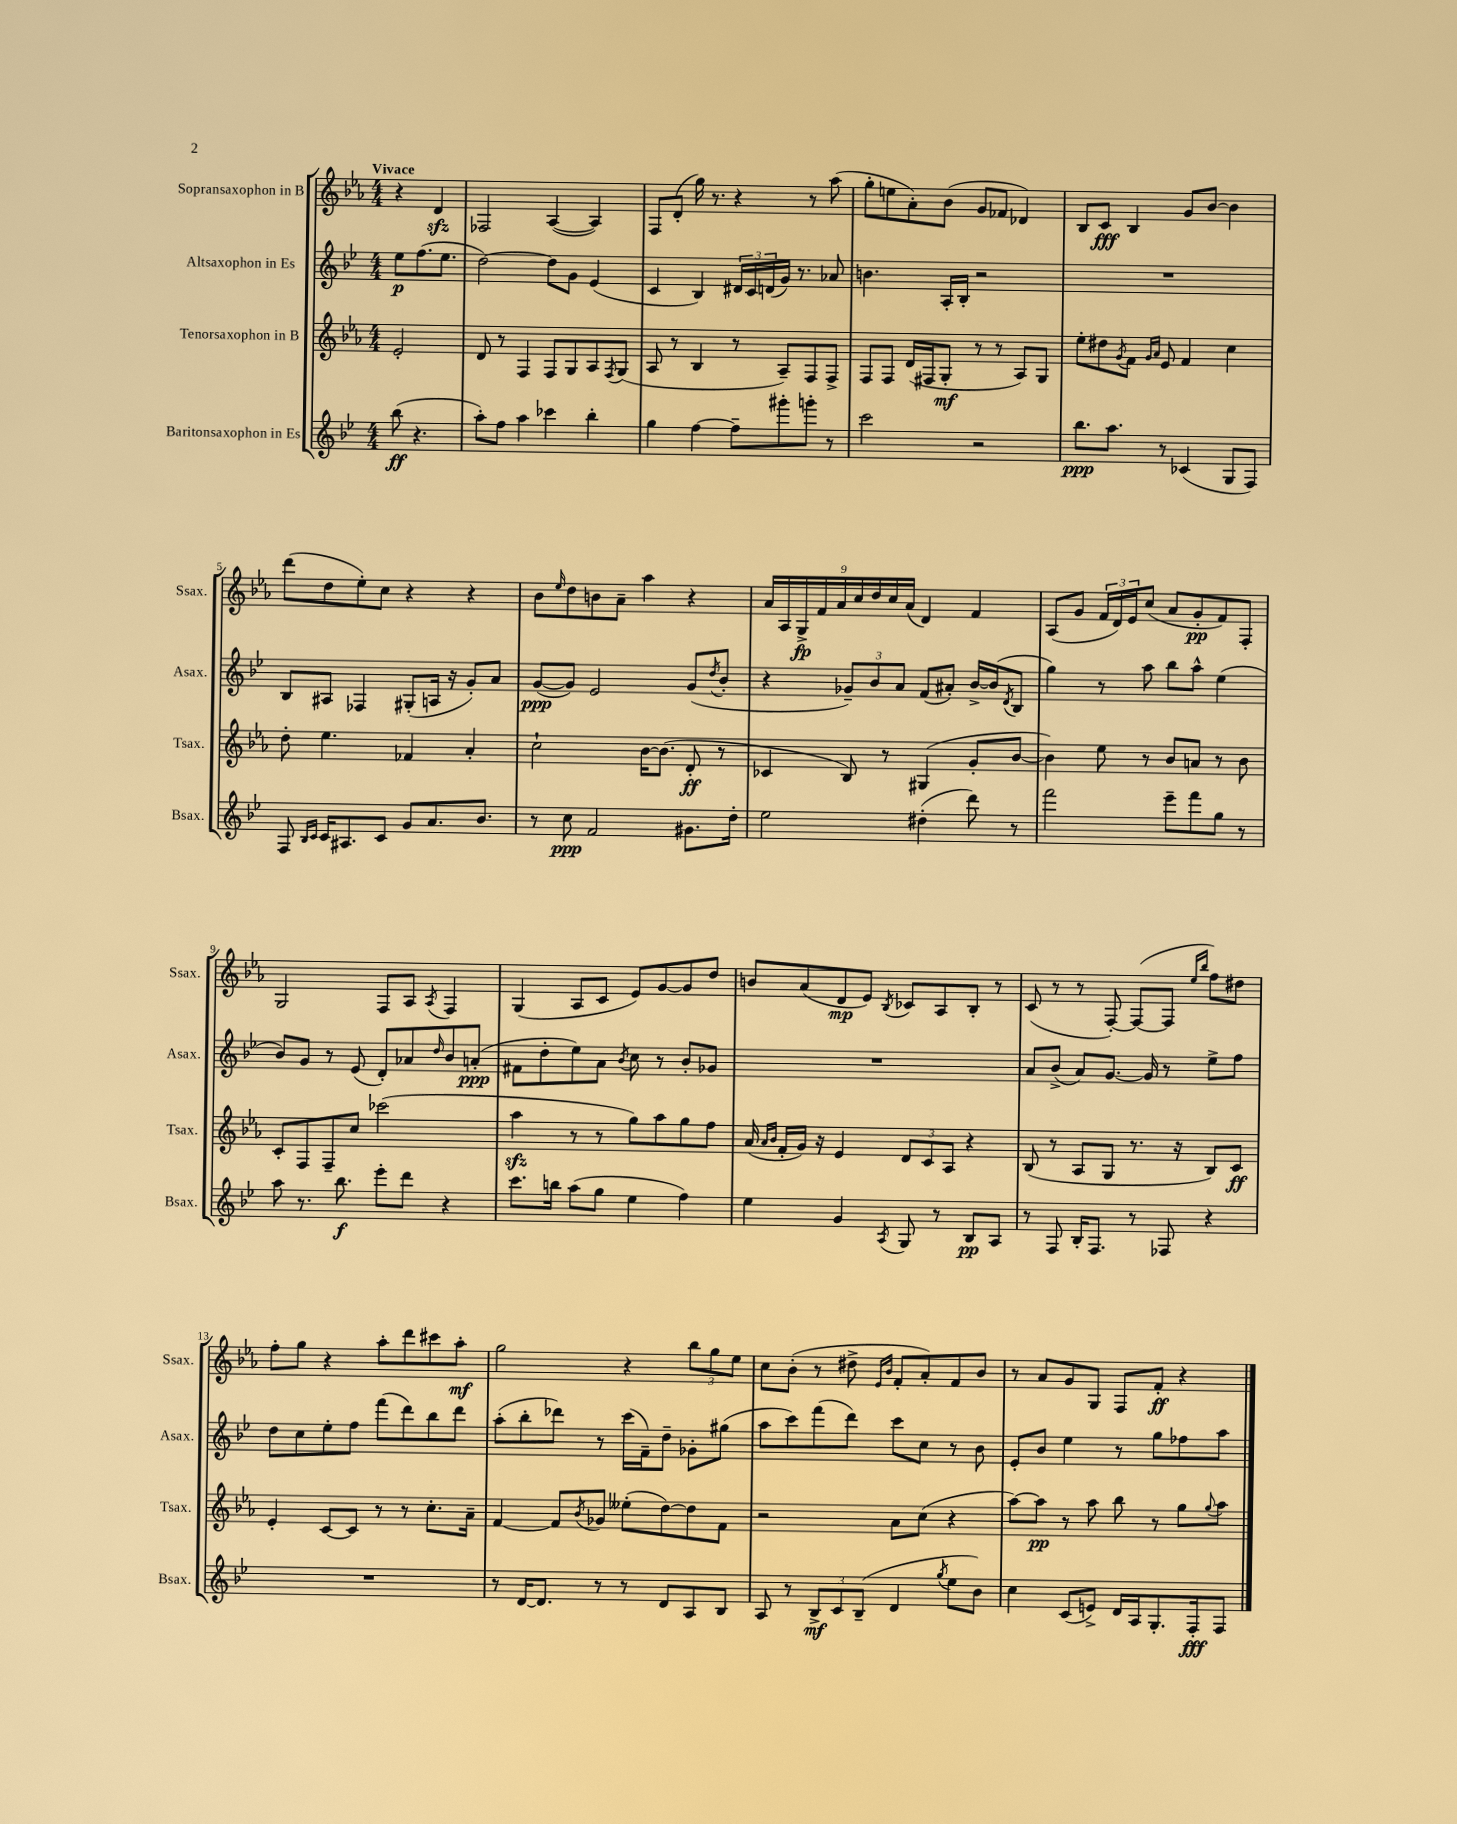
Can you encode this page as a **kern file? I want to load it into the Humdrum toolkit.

**kern	**kern	**kern	**kern
*staff4	*staff3	*staff2	*staff1
*clefG2	*clefG2	*clefG2	*clefG2
*k[b-e-]	*k[b-e-a-]	*k[b-e-]	*k[b-e-a-]
*M4/4	*M4/4	*M4/4	*M4/4
(8bb-	2e-'	8ee-	4r
4.r	.	(8.ff	.
.	.	.	4d
.	.	8.ee-	.
=	=	=	=
8aa')	8d	[2dd)	2F-
8ff	8r	.	.
4aa	4F	.	.
4ccc-	8F	8dd]	([4A-
.	8G	8g	.
4bb-'	8A-	(4e-	4A-])
.	8qF	.	.
.	(8G	.	.
=	=	=	=
4gg	8A-	4c	8F
.	8r	.	(8d'
[4ff	4B-	4B-)	16gg)
.	.	.	8.r
8ff~]	8r	24d#	4r
.	.	24c	.
.	.	(24d	.
8ggg#'	8A-~)	16g)	.
.	.	8.r	.
8ggg'	8F	.	8r
8r	8F^	8a-	(8aa-
=	=	=	=
2ccc	8F	4.b	8gg'
.	8F	.	8ee
.	(16d	.	8a-')
.	16F#	.	.
.	8G'	16A'	(8b-
.	.	16B-'	.
2r	8r	2r	8g
.	8r	.	8f-
.	8A-)	.	4d-)
.	8G	.	.
=	=	=	=
8.bb-	8ee-'	1r	8B-
.	8dd#	.	8c
8.aa	.	.	.
.	8qg	.	.
.	8f	.	4B-
.	16qqg	.	.
.	16qqa-	.	.
8r	8e-	.	.
(4c-	4f	.	8g
.	.	.	[8b-
8G	4cc	.	4b-]
8F)	.	.	.
=	=	=	=
8F	8dd'	8B-	(8ddd
16qqB-	.	.	.
16qqc	.	.	.
16c	4.ee-	8A#	8dd
8.A#	.	.	.
.	.	4F-	8ee-')
8c	.	.	8cc
8g	4f-	(8G#'	4r
8.a	.	16A	.
.	.	16r	.
.	4a-'	8g')	4r
8.b-	.	.	.
.	.	8a	.
=	=	=	=
8r	2cc`	([8g	8b-
.	.	.	16qqee-
8cc	.	8g])	8dd
2f	.	2e-	8b
.	.	.	8a-~
.	[16b-	.	4aa-
.	(8.b-]	.	.
8.g#	8d'	(8g	4r
.	.	8qdd	.
.	8r	8b-'	.
16dd'	.	.	.
=	=	=	=
2ee-	4c-	4r	18a-
.	.	.	18A-
.	.	.	18G^
.	.	.	18f
.	.	.	18a-
.	8B-)	12g-~)	.
.	.	.	18cc
.	.	12b-	18dd
.	8r	.	.
.	.	.	18cc
.	.	12a	.
.	.	.	(18a-
(4dd#'	(4G#	(8f	4d)
.	.	8a#')	.
8ddd)	8g'	[16b-^	4f
.	.	(16b-]	.
.	.	8qd	.
8r	[8b-	8B-	.
=	=	=	=
2fff	4b-])	4gg)	(8A-
.	.	.	8g
.	8ee-	8r	24f
.	.	.	24d)
.	.	.	24e-
.	8r	8aa	(8cc
8eee-~	8b-	8bb-	8a-
8fff	8a	8aa^^	8g'
8gg	8r	(4ee-	8f)
8r	8b-	.	8F'
=	=	=	=
8aa	8c'	8b-)	2G
8.r	8F	8g	.
.	8F~	8r	.
8.bb-	.	.	.
.	8cc	(8e-	.
8eee-'	(2ccc-	8d')	8F
8ddd	.	8a-	8A-
.	.	16qqdd	8qA-
4r	.	8b-	4F
.	.	(8a'	.
=	=	=	=
8.ccc	4aa-	8f#	(4G
.	.	8dd'	.
16bb	.	.	.
(8aa	8r	8ee-)	8A-
8gg	8r	8a	8c
.	.	8qb-	.
4ee-	8gg)	8cc	8e-)
.	8aa-	8r	[8g
4ff)	8gg	8b-'	8g]
.	8ff	8g-	8dd
=	=	=	=
4ee-	(16a-	1r	8b
.	16qqa-	.	.
.	16qqb-	.	.
.	16f'	.	.
.	16g)	.	(8a-
.	16r	.	.
4g	4e-	.	8d
.	.	.	8e-)
8qA	.	.	8qB-
8G	12d	.	8c-
.	12c	.	.
8r	.	.	8A-
.	12A-	.	.
8B-	4r	.	8B-'
8A	.	.	8r
=	=	=	=
8r	(8B-	8a	(8c
8F	8r	(8b-^	8r
16B-'	8A-	8a)	8r
8.F	.	.	.
.	8G	[8.g	[8F')
8r	8.r	.	(8F_
.	.	16g]	.
8F-	.	8r	8F]
.	16r	.	.
.	.	.	16qqee-
.	.	.	16qqbb-
4r	8B-)	8ee-^	8ff)
.	8c	8ff	8dd#
=	=	=	=
1r	4e-'	8dd	8ff'
.	.	8cc	8gg
.	[8c	8ee-'	4r
.	8c]	8ff	.
.	8r	(8fff	8aa-'
.	8r	8ddd)	8ddd
.	8.cc'	8bb-	8ccc#
.	.	8ddd	8aa-'
.	16a-~	.	.
=	=	=	=
8r	[4f	(8aa'	2gg
[16d	.	8bb-'	.
8.d]	.	.	.
.	8f]	8ddd-)	.
.	8qb-	.	.
8r	8g-	8r	.
8r	(8ee--'	(16ccc	4r
.	.	16f~)	.
8d	[8dd)	8dd~	.
8A	8dd]	8g-'	12bb-
.	.	.	12gg
8B-	8f	(8gg#	.
.	.	.	12ee-
=	=	=	=
8A	2r	8aa	8cc
8r	.	8ccc)	(8b-'
12B-^	.	(8fff	8r
12c	.	.	.
.	.	8ddd)	8dd#^
(12B-~	.	.	.
.	.	.	16qqe-
.	.	.	16qqb-
4d	8a-	8ccc	8f'
.	(8cc	8cc	8a-')
8qgg	.	.	.
8ee-	4r	8r	8f
8b-)	.	8b-	8b-
=	=	=	=
4cc	[8aa-)	8e-'	8r
.	8aa-]	8b-	8a-
(8c	8r	4ee-	8g
8e^)	8aa-	.	8G
16d	8bb-	8r	8F
16A	.	.	.
8.G'	8r	8gg	8f'
.	8gg	8ff-	4r
16F'	.	.	.
.	8qqgg	.	.
8F	8aa-	8aa	.
==	==	==	==
*-	*-	*-	*-
